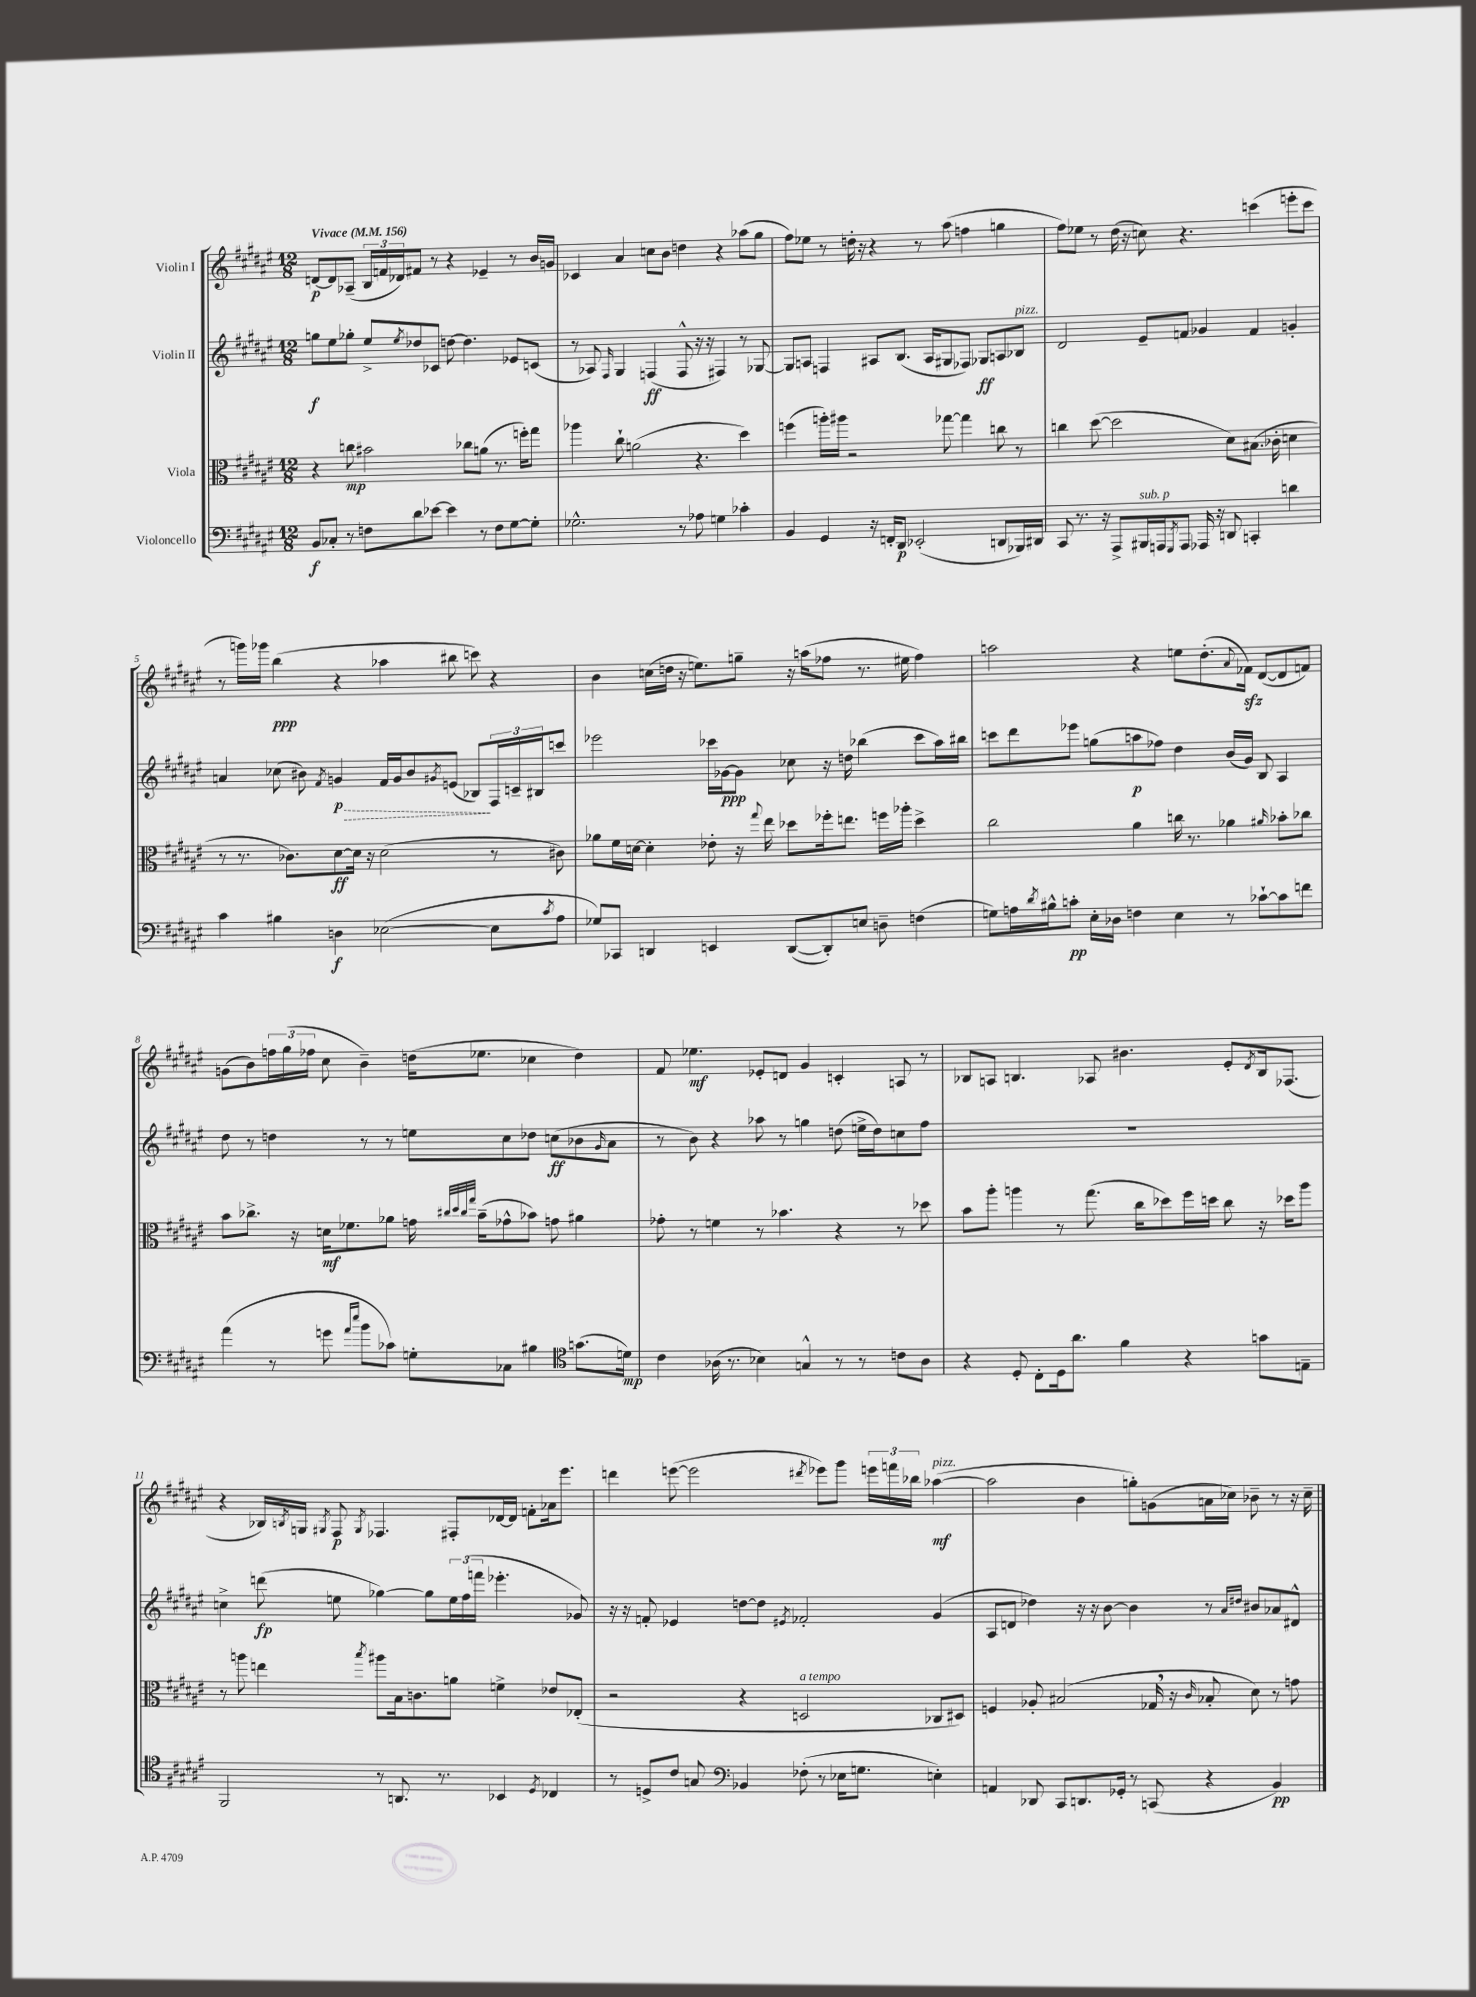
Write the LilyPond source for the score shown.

<<
\new StaffGroup <<
\new Staff = "s0" \with { instrumentName = "Violin I" } {
    \clef treble \key fis \major \numericTimeSignature \time 12/8 \tempo "Vivace" 4 = 156
    d'8~\p d'8 aes8--( \tuplet 3/2 { b16 f'16 des'16) } fis'8 r8 r4 ees'4-- r8 b'16 g'16 |
    ces'4 ais'4 c''8 b'8 d''4 r4 aes''8( gis''8 |
    fis''8) ees''8 r8 d''16-. r16 r4 r8 ais''8( f''4 g''4 |
    fis''8) ees''8 r8 dis''16( r16 c''8) r4. c'''4( e'''8-. c'''8 |
    r8 g'''16) ges'''16 b''4\ppp( r4 aes''4 bis''8 c'''8) r4 |
    b'4 c''16( d''16 r16 e''8.) g''8-- r16 a''16( fes''8 r8. eis''16 fes''4) |
    a''2 r4 e''8 dis''8.-.( \appoggiatura { ais'8 } fes'16\sfz) dis'8~( dis'8 f'8) |
    g'8( b'8) \tuplet 3/2 { f''16 gis''16( fes''16 } cis''8 b'4--) d''16( ees''8. ces''4 d''4) |
    fis'8 ees''4.\mf ees'8-. d'8 gis'4 c'4-. a8 r8 |
    bes8 a8 b4. aes8 bis'4. eis'8-. \acciaccatura { dis'8 } b16 fes8.( |
    r4 bes16) \acciaccatura { b8 } g16 \acciaccatura { gis8 } fis8\p \acciaccatura { gis8 } fes4. fis8-. des'16~ des'16 f'8-. aes'16 eis'''8. |
    d'''4 e'''8~( e'''2 \acciaccatura { dis'''8 } ees'''8) gis'''8 \tuplet 3/2 { e'''16 f'''16 bes''16 } aes''4~\mf^\markup { \italic "pizz." }( |
    aes''2 b'4 g''8-.) g'8( a'16 ces''16) bes'8-- r8 r16 ces''16-- \bar "|." |
}
\new Staff = "s1" \with { instrumentName = "Violin II" } {
    \clef treble \key fis \major \numericTimeSignature \time 12/8
    g''8\f eis''8 ges''8-. eis''8-> \acciaccatura { eis''8 } des''8 ces'8 d''8~ d''4. ees'8 c'8( |
    r8 aes8) \grace { fis16 } gis4 f4\ff( f8-^ r16 r16 fis4) r8 ges8~ |
    ges8 a8 f4 ais8 b8.( ais16 gis8 fes8) ges8\ff a8 bes8^\markup { \italic "pizz." } |
    dis'2 eis'8-- f'8 ges'4 f'4 g'4-. |
    a'4 ces''8( bis'8) \acciaccatura { fis'8 } \once \override Hairpin.style = #'dashed-line g'4\p\> fis'16 g'16 bis'8 \acciaccatura { gis'8 } e'8( bes8\!) \tuplet 3/2 { fis16 c'16-- bis16 } c'''8 |
    ees'''2 ces'''16 ges'16~\ppp ges'8 ces''8 r16 d''16 bes''4( ces'''8 ais''16) bis''16 |
    c'''8 dis'''8 ees'''8 g''8( a''8\p fes''8) dis''4 b'16( gis'16) b8 ais4 |
    dis''8 r8 d''4 r8 r8 e''8 cis''8 des''8 c''8\ff( bes'8 \grace { gis'16 } ais'8 |
    r8 b'8) r4 aes''8 r8 g''4 d''8( e''16-> d''16) c''8 fis''8 |
    R1. |
    c''4-> d'''8\fp( e''8 ges''4~) ges''8 \tuplet 3/2 { e''16 fis''16( f'''16 } ees'''4.-. ges'8) |
    r16 r16 f'8-. ees'4 d''8~ d''8 \acciaccatura { eis'8 } fes'2-. gis'4( |
    ais8 d'8 des''4) r16 r16 b'8~ b'4 r8 \grace { ais'16 dis''16 } bis'8 aes'8 dis'8-^ \bar "|." |
}
\new Staff = "s2" \with { instrumentName = "Viola" } {
    \clef alto \key fis \major \numericTimeSignature \time 12/8
    r4 c''8\mp bis'2 ces''8 a'8( r8. f''16-.) gis''8 |
    aes''4 cis''8-! a'2( r4. dis''4) |
    f''4( a''16-.) ais''16 r2 ges''8~ ges''4 c''8 r8 |
    c''4 dis''8~( dis''2 dis'8) bis8.( ces'16-. d'4 |
    r8 r8. ces'8.) dis'8~\ff dis'16 r16 dis'2( r8 cis'8) |
    aes'8 fis'16 d'16~ d'4-. ees'8-. r16 \appoggiatura { gis''8 } eis''16 des''8 fes''16-. e''8. f''16 aes''16-. des''4-> |
    cis''2 ais'4 c''16 r8. aes'4 \grace { ais'16 } bes'8-. ces''8 |
    b'8 ces''8.-> r16 d'16\mf fes'8. aes'8 g'16 \grace { cis''32 dis''32 cis''32 gis''32 } b'16--( ges'8-^ bes'8) g'8 ais'4 |
    ges'8-. r8 f'4 r8 bes'4. r4 r8 des''8 |
    b'8 ais''8-. a''4 r8 gis''8.( cis''16 des''8) fis''16 d''16 cis''8 r16 des''16 a''8 |
    r8 a''8 e''4 \acciaccatura { b''8 } ais''8 b16 c'8. a'8 f'4-> ees'8 ees8-.( |
    r2 r4 d2^\markup { \italic "a tempo" } ces8 dis8) |
    f4 aes8-. bis2( ges16 \breathe r16 \grace { cis'16 } bes8-. dis'8) r8 g'8 \bar "|." |
}
\new Staff = "s3" \with { instrumentName = "Violoncello" } {
    \clef bass \key fis \major \numericTimeSignature \time 12/8
    b,8\f ces8-. r8 f8 dis'8 ees'8~ ees'4 r8 f8 gis8~ gis8-. |
    ges2.-^ r8 aes8 g4 ces'4-. |
    b,4 gis,4 r16 f,16-. dis,8\p ees,2-.( d,8 bes,,16) dis,16 |
    cis,8 r8. r16 ais,,8-> bis,,16^\markup { \italic "sub. p" } a,,16 \acciaccatura { gis,,8 } a,,8 aes,,16 r16 d,8 c,4-. d'4 |
    cis'4 bis4 d4\f ees2~( ees8 \acciaccatura { cis'8 } ais8 |
    ges8) ces,8 d,4 e,4 d,8~( d,8-.) e8 d8-- f4( |
    g8) a16 \acciaccatura { dis'8 } bis16-^ c'8-.\pp eis16-. des16 f4 eis4 r8 ces'8~-! ces'8 f'8 |
    ais'4( r8 g'8 \grace { ais'16 eis''16 } b'8 ces'8) g8-. ces8 bis4 \clef tenor g'8.( d'16\mp) |
    cis'4 aes16( r8. bes4) g4-^ r8 r8 c'8 aes8 |
    r4 dis8-. cis8-. dis16 ais'8. fis'4 r4 g'8 e8-- |
    fis,2 r8 a,8. r8. bes,4 \acciaccatura { dis8 } ces4 |
    r8 d8-> cis'8 g8 \clef bass bes,4 fes8-.( r8 ees16 g8. e4-.) |
    a,4 des,8 cis,8 d,8. ges,16-. r8 c,8( r4 b,4\pp) \bar "|." |
}
>>
>>
